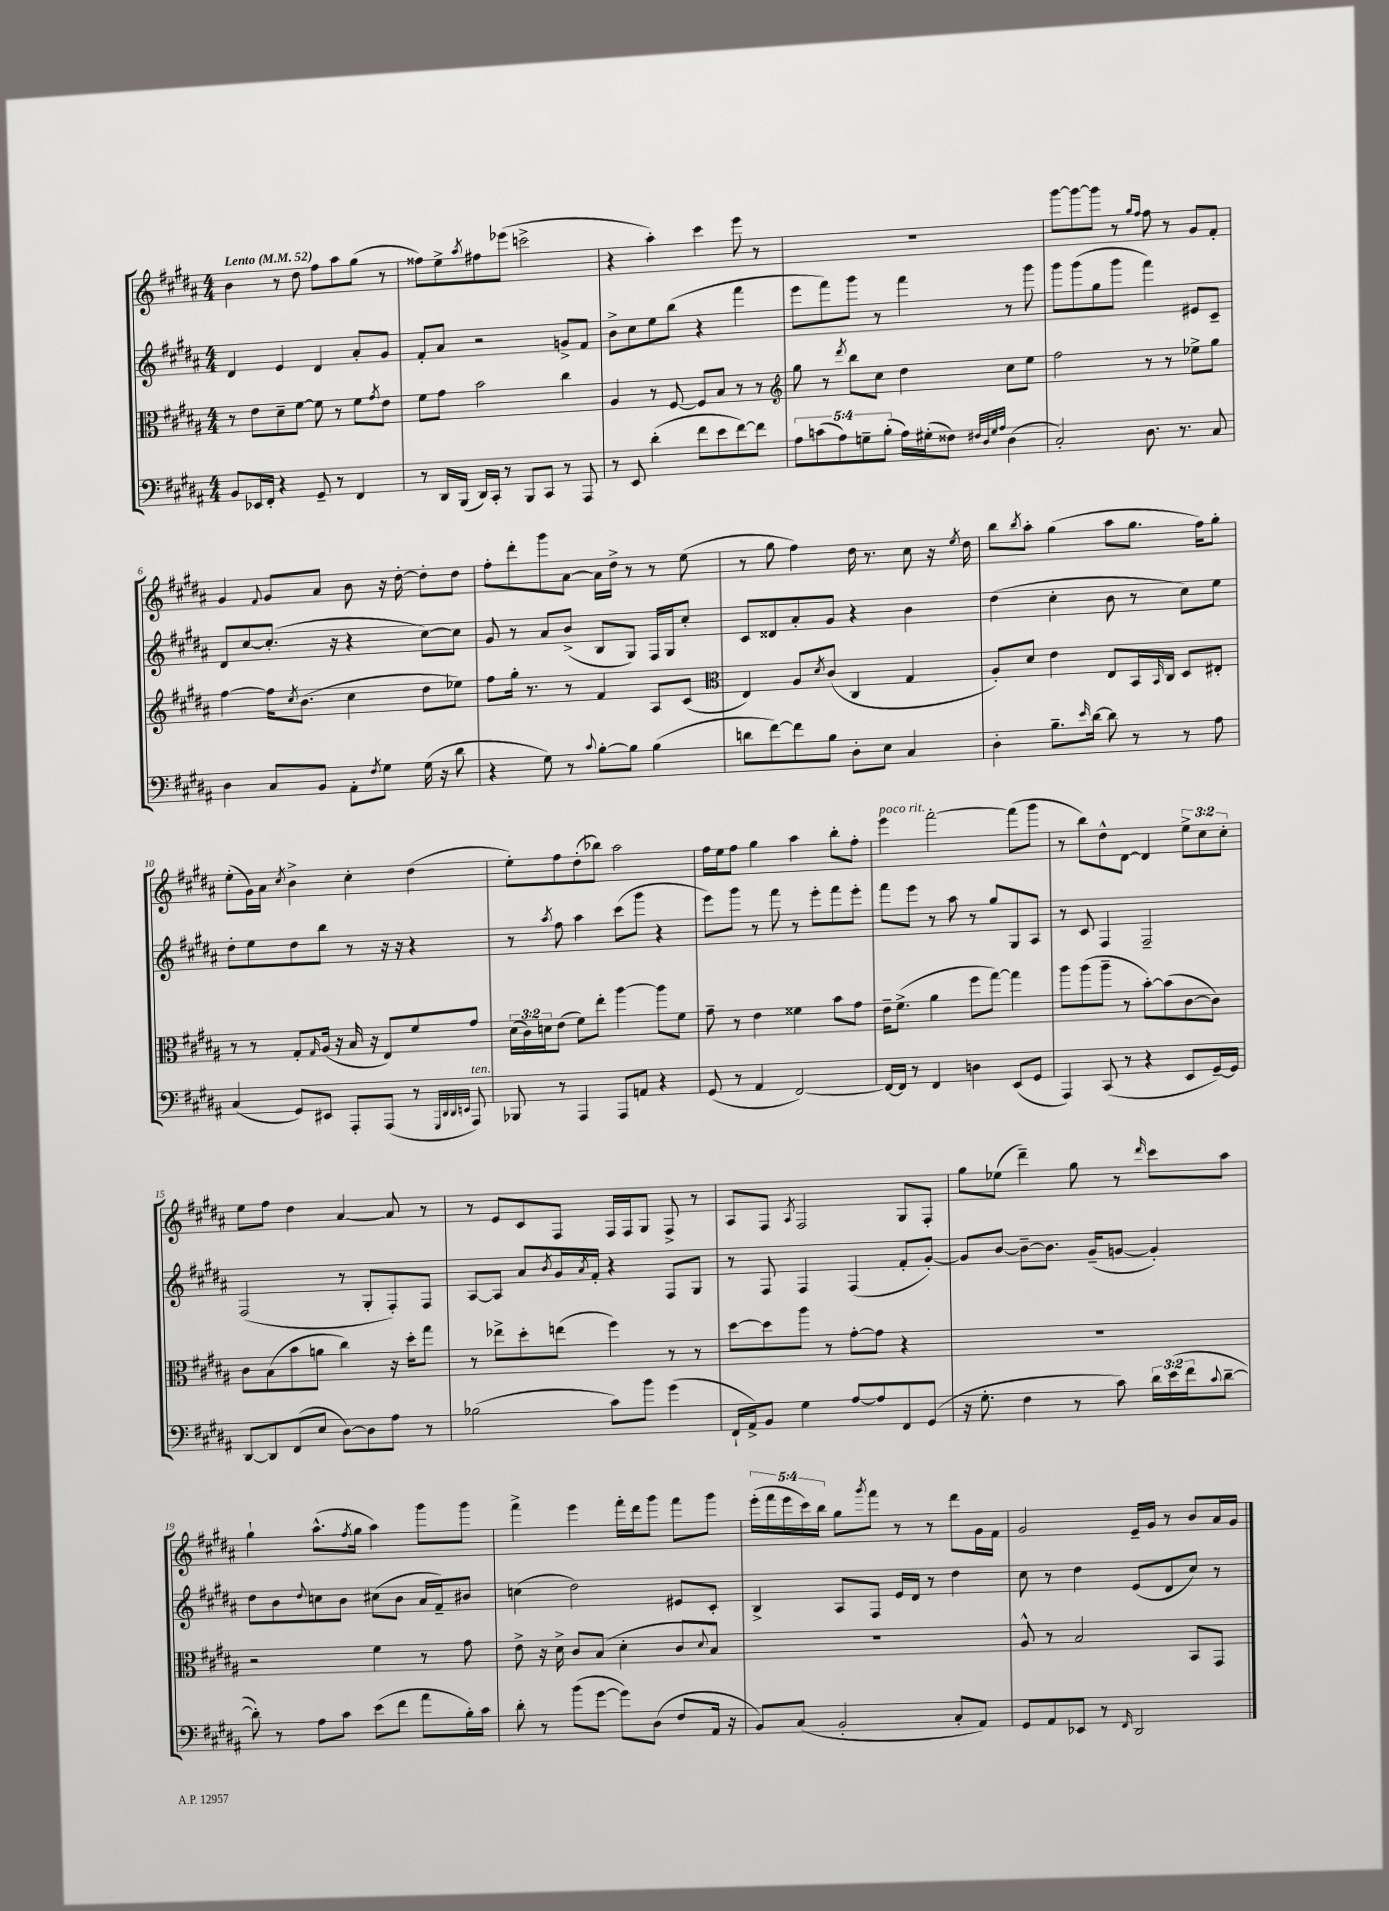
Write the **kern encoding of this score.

**kern	**kern	**kern	**kern
*staff4	*staff3	*staff2	*staff1
*clefF4	*clefC3	*clefG2	*clefG2
*k[f#c#g#d#a#]	*k[f#c#g#d#a#]	*k[f#c#g#d#a#]	*k[f#c#g#d#a#]
*M4/4	*M4/4	*M4/4	*M4/4
*MM52	*MM52	*MM52	*MM52
8BB	8r	4d#	4b
16EE-	8e	.	.
16FF#'	.	.	.
4r	8d#~	4e	8r
.	[8f#	.	8dd#
8GG#~	8f#]	4d#	8ff#
8r	8r	.	8aa#
4FF#	8f#	8a#'	(8gg#
.	8qg#	.	.
.	8e	8g#	8r
=	=	=	=
8r	8f#	8f#'	8ff##)
16DD#	8g#	8a#	8ee^
(16BBB	.	.	.
.	.	.	8qaa#
16DD#)	2b	2r	8ff#
16CC#'	.	.	.
8r	.	.	(8eee-
8BBB	.	.	2ccc^
8CC#	.	.	.
8r	4cc#	8g^	.
8AAA#	.	8f#	.
=	=	=	=
8r	4A#	8b^	4r
8EE	.	8cc#	.
(4d#'	8r	8ee	4aa#')
.	[8F#	(8bb	.
8f#	8F#]	4r	4ccc#
8e	8B	.	.
[8f#)	8r	4fff#	8eee
8f#]	8r	.	8r
=	=	=	=
*	*clefG2	*	*
10A#	8gg#	8eee	1r
(10c	.	.	.
.	8r	8fff#)	.
10A#)	.	.	.
.	8qddd#	.	.
.	8bb	8ggg#	.
10G~	.	.	.
.	8cc#	8r	.
(10B'	.	.	.
16A#)	4dd#	4fff#	.
(16G#'	.	.	.
8F##)	.	.	.
32qqF#	.	.	.
32qqD#	.	.	.
32qqG#	.	.	.
32qqA#	.	.	.
(4D#	8cc#	8r	.
.	8ee	8ggg#	.
=	=	=	=
2C#')	2ff#	8ggg#	[8ggg#
.	.	(8ggg#	8ggg#_
.	.	8gg#	8ggg#]
.	.	8ggg#	8r
.	.	.	16qqgg#
.	.	.	16qqff#
8.D#	8r	4fff#)	8ff#
.	8r	.	8r
8.r	.	.	.
.	8ee-^	8e#	8g#
8C#	8gg#	8c#~	8f#'
=	=	=	=
4D#	[4ff#	8d#	4g#
.	.	[8cc#	.
.	.	.	8qqf#
8C#	16ff#]	(8.cc#']	8g#
.	8qcc#	.	.
.	(8.b	.	.
8BB	.	.	8a#
.	.	16r	.
8AA#'	4cc#	4r	8b
8qF#	.	.	.
8G#	.	.	16r
.	.	.	[16dd#'
(16G#	8dd#	[8cc#)	8dd#']
16r	.	.	.
8d#	8ee-)	8cc#]	8dd#
=	=	=	=
4r	8ff#	8g#	8ff#'
.	16gg#'	8r	8ddd#'
.	8.r	.	.
8G#)	.	8a#	8ggg#
8r	8r	(8b^	[8a#
8qqc#	.	.	.
[8B'	4f#	8B	16a#]
.	.	.	16dd#^
8B]	.	8G#)	8r
(4B	8A#	16F#	8r
.	.	16G#	.
.	(8c#	8cc#'	(8ee
=	=	=	=
*	*clefC3	*	*
8d	4E)	8c#	8r
[8f#)	.	8d##	8gg#
8f#]	8A#	8a#'	4ff#)
.	8qd#	.	.
8B	(8c#	8g#	.
8D#'	4C#	4r	16dd#
.	.	.	8.r
8E	.	.	.
4C#	4G#	4b	8cc#
.	.	.	16r
.	.	.	8qee
.	.	.	16dd#
=	=	=	=
4D#'	8A#')	(4dd#	8bb
.	.	.	8qbb
.	8d#	.	8aa#'
8.B~	4e	4cc#'	(4gg#
16qqe	.	.	.
[16d#	.	.	.
8d#]	8E	8b	8aa#
8r	16BB	8r	8.gg#
.	16qqBB	.	.
.	16C#	.	.
8r	8D#	8cc#)	.
.	.	.	16ff#)
8A#	8E#'	8ee	8gg#'
=	=	=	=
(4C#	8r	8dd#'	(8ee'
.	8r	8ee	16g#)
.	.	.	16a#
.	.	.	8qcc#
8GG#)	8G#'	8dd#	4b^
.	16qqG#	.	.
8EE#	(16A#	8bb	.
.	16r	.	.
8AAA#'	16B	8r	4cc#'
.	16r	.	.
(8AAA#	8E)	16r	.
.	.	16r	.
8r	8f#	4r	(4dd#
32qqGGG#	.	.	.
32qqDD#	.	.	.
32qqDD#	.	.	.
32qqEE	.	.	.
8AAA#)	8g#	.	.
=	=	=	=
8BBB-	(24d#	8r	8ee')
.	24c#)	.	.
.	24d	.	.
.	.	8qaa#	.
8r	(8e	8ff#	8ff#
4AAA#	8f#)	4aa#	(8dd#'
.	8ee'	.	8bb-)
8AAA#	[4aa#	(8ccc#	2aa#
8AA	.	8ggg#	.
4r	8aa#]	4r	.
.	8f#	.	.
=	=	=	=
(8GG#	8g#~	8eee)	16ff#
.	.	.	16ee
8r	8r	8ggg#	8ff#
4AA#	4e	8r	4gg#
.	.	8fff#	.
[2FF#)	4f##	8r	4aa#
.	.	8eee'	.
.	8b	8fff#	8bb'
.	8g#	8eee'	8ff#'
=	=	=	=
16FF#_	16e~	8fff#	4eee
16FF#]	(8.f#^	.	.
8r	.	8eee	.
4FF#	4a#	8r	[2fff#'
.	.	8aa#	.
4D	8ff#	8r	.
.	[8gg#)	8gg#	.
(8EE	4gg#]	8G#	(8fff#]
8GG#	.	8A#	8ggg#
=	=	=	=
4AAA#)	8aa#	8r	8r
.	(8aa#	8c#	8bb)
(8CC#	8aa#~	4F#	8dd#^^
8r	8r	.	[8d#
4r	[8b')	2F#~	4d#]
.	(8b]	.	.
8EE	[8c#	.	12ee^
.	.	.	12cc#
[16GG#~)	8c#])	.	.
.	.	.	12cc#'
16GG#]	.	.	.
=	=	=	=
[8DD#	8c#	(2F#	8ee
8DD#]	(8B	.	8ff#
(8FF#	8b	.	4dd#
8E	8a	.	.
[8D#)	4cc#)	8r	[4a#
8D#]	.	8G#'	.
8A#	16r	8F#')	8a#]
.	16dd#'	.	.
8r	8gg#	8F#	8r
=	=	=	=
(2B-	8r	[8A#	8r
.	8ee-^	8A#]	8e
.	8dd#'	8a#	8c#
.	.	8qb	.
.	(8ee	16g#	8F#
.	.	8qa#	.
.	.	16f#'	.
8c#)	4ff#)	4r	16F#
.	.	.	16F#
8b	.	.	8G#
(4g#	8r	8F#	8F#^
.	8r	8G#	8r
=	=	=	=
16FF#`	[8dd#	8r	8A#
16AA#^)	.	.	.
8BB	8dd#]	8F#	8F#
.	.	.	8qA#
4G#	8aa#	4F#	2F#
.	8r	.	.
[8A#	[8g#'	(4F#	.
8A#]	8g#]	.	.
8FF#	4r	8f#'	8G#
(8GG#	.	[8g#')	8F#'
=	=	=	=
16r	1r	8g#]	8gg#
8.G#'	.	.	.
.	.	[8b	(8ee-
4F#	.	8b~_	4ddd#~)
.	.	8.b]	.
8r	.	.	8gg#
.	.	(16g#~	.
8c#)	.	[8g	8r
.	.	.	16qqddd#
24d#	.	4g'])	8ccc#
(24e	.	.	.
24f#	.	.	.
8qqc#	.	.	.
[8d#~	.	.	8aa#
=	=	=	=
8d#'])	2r	8dd#	4gg#`
8r	.	8b	.
.	.	8qqdd#	.
8A#	.	8cc	(8.aa#^^
8c#	.	8b	.
.	.	.	8qff#
.	.	.	16gg#
(8e	4f#	(8cc#	4aa#)
8f#	.	8b	.
8a#	8r	16a#	8ggg#
.	.	16f#~)	.
16B')	8g#	8b#	8ggg#
16c#	.	.	.
=	=	=	=
8d#'	8e^	(4cc	4fff#^
8r	16r	.	.
.	16d#^	.	.
(8b	8c#	2dd#)	4eee
[8g#	(8B	.	.
8g#])	4d#'	.	16fff#'
.	.	.	16ddd#
(8D#	.	.	8ggg#
8F#	8c#	8e#	8fff#
.	8qqd#	.	.
16AA#	8B)	8c#'	8ggg#
16r	.	.	.
=	=	=	=
8BB)	1r	4B^	(20eee'
.	.	.	20fff#
.	.	.	20eee
(8C#	.	.	.
.	.	.	20ccc#)
.	.	.	20bb
2BB'	.	8A#	8gg#
.	.	.	8qggg#
.	.	8F#	8fff#
.	.	16e	8r
.	.	16d#	.
.	.	8r	8r
8C#'	.	4dd#	8ddd#
8AA#)	.	.	16g#
.	.	.	16f#
=	=	=	=
8GG#	8A#^^	8cc#	2g#
8AA#	8r	8r	.
8EE-	2B	4dd#	.
8r	.	.	.
16qqFF#	.	.	.
2DD#	.	(8e	16e~
.	.	.	16g#
.	.	8d#	8r
.	8BB	8cc#)	8b
.	8GG#	8r	16a#
.	.	.	16g#
==	==	==	==
*-	*-	*-	*-
